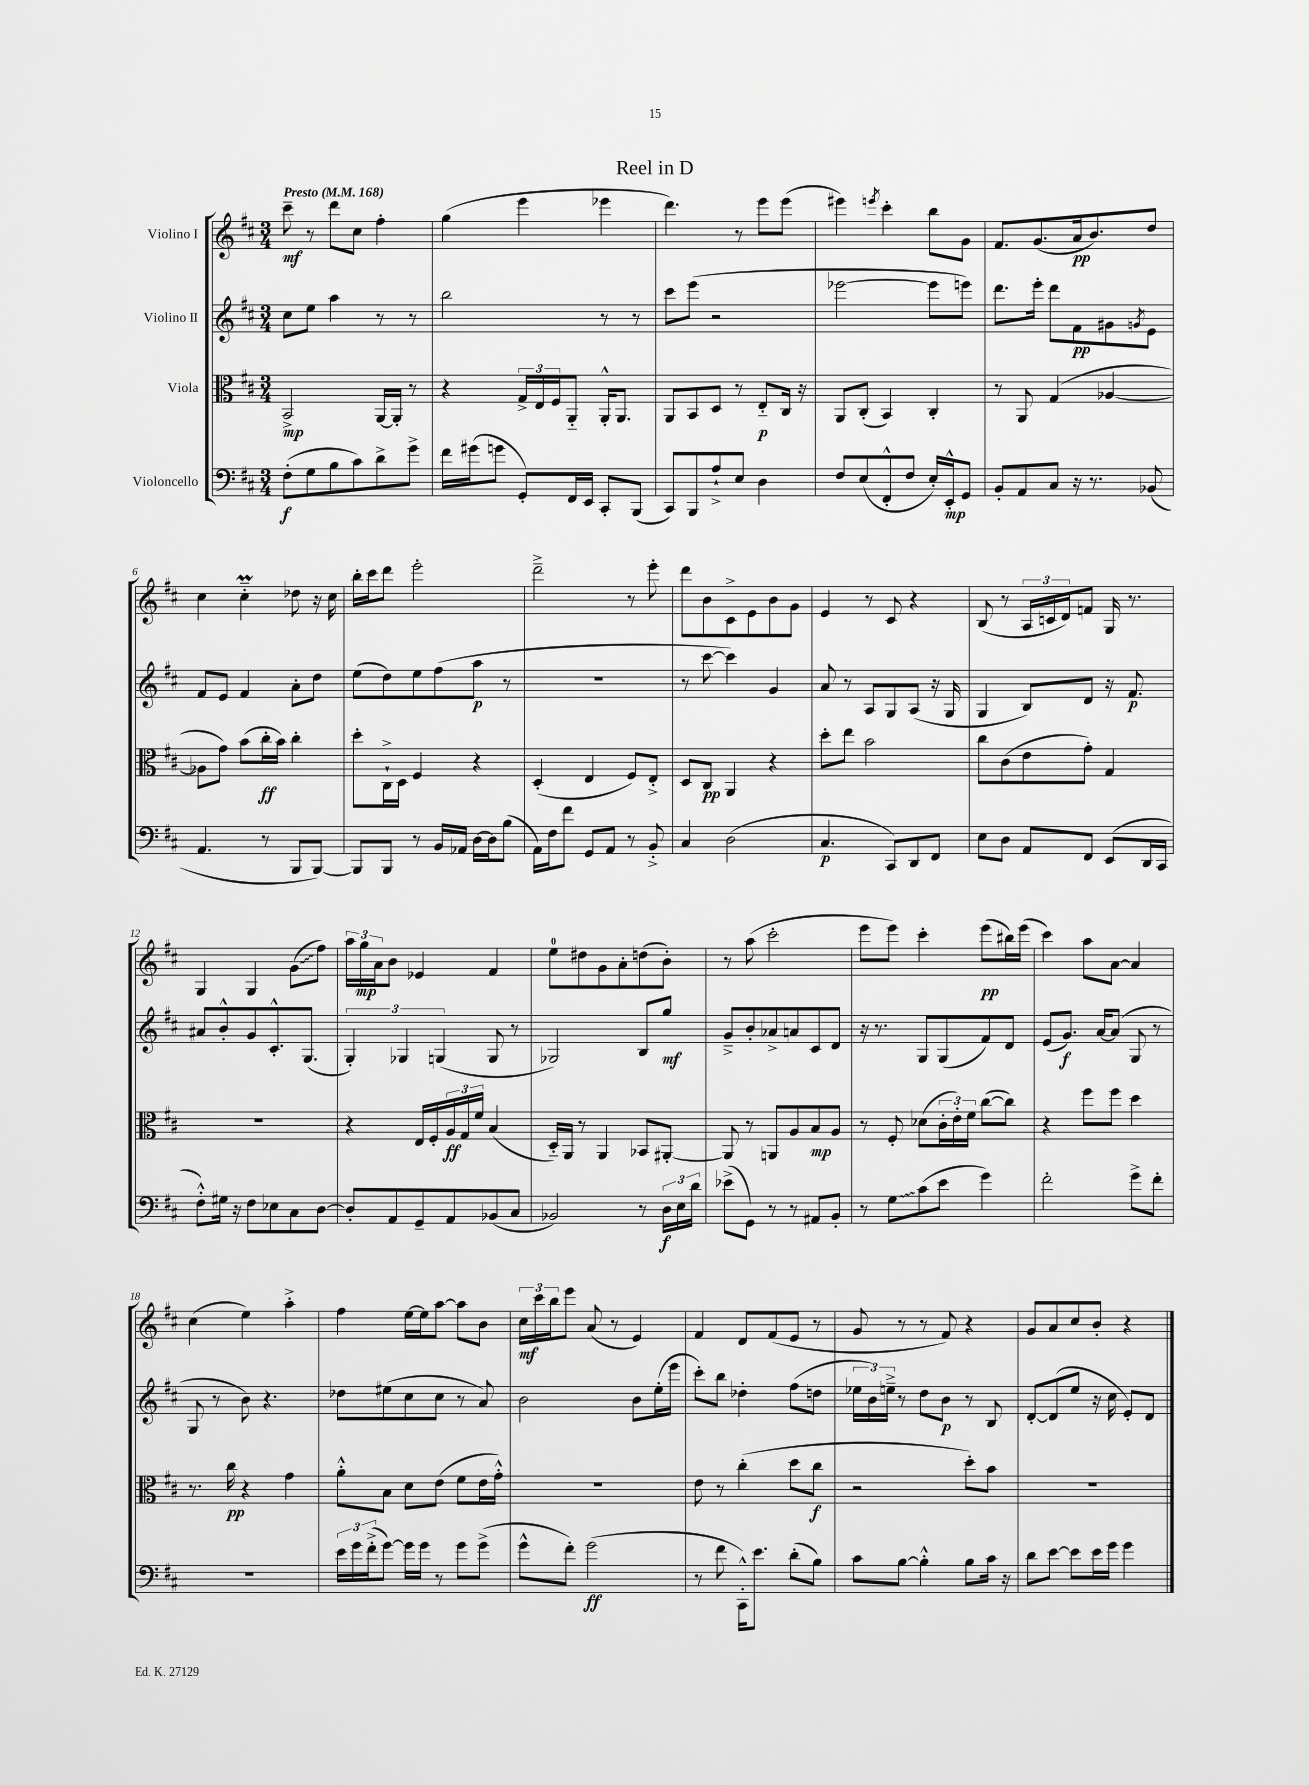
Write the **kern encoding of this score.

**kern	**kern	**kern	**kern
*staff4	*staff3	*staff2	*staff1
*clefF4	*clefC3	*clefG2	*clefG2
*k[f#c#]	*k[f#c#]	*k[f#c#]	*k[f#c#]
*M3/4	*M3/4	*M3/4	*M3/4
*MM168	*MM168	*MM168	*MM168
(8F#'\L	2BB^/	8cc#\L	8ccc#~\
8G\	.	8ee\J	8r
8B\	.	4aa\	8ddd\L
8c#\)	.	.	8cc#\J
8d^\	[16AA/LL	8r	4ff#'\
.	16AA'/]JJ	.	.
8g^\J	8r	8r	.
=	=	=	=
16f#\LL	4r	2bb\	(4gg\
(16g#\J	.	.	.
8g\J	.	.	.
8GG'/L)	24G^/LL	.	4eee\
.	24E/	.	.
.	24F#/J	.	.
16FF#/L	8AA'~/J	.	.
16EE/JJ	.	.	.
8CC#'/L	16AA'^^/LK	8r	4eee-\
.	8.AA/J	.	.
(8BBB/J	.	8r	.
=	=	=	=
8CC#/L)	8AA/L	8ccc#\L	4.ddd\)
8BBB/	8BB/	(8eee\J	.
8A`^/	8D/J	2r	.
8E/J	8r	.	8r
4D\	8E'~/L	.	8eee\L
.	16C#/Jk	.	(8eee\J
.	16r	.	.
=	=	=	=
8F#/L	8AA/L	[2eee-\	4eee#\)
(8E/	(8C#'/J	.	.
.	.	.	8qeee/
8FF#'^^/	4BB/)	.	4ccc#'\
8F#/J	.	.	.
16E'/LL)	4C#'/	8eee-\]L	8bb\L
16EE'^^/J	.	.	.
8GG/J	.	8eee\J)	8g\J
=	=	=	=
8BB'/L	8r	8.ddd\L	8.f#/L
8AA/	8AA/	.	.
.	.	16eee'\Jk	(8.g/
8C#/J	(4G/	8ddd\L	.
16r	.	8f#\	16a/k
8.r	.	.	8.b/)
.	[4A-/	8g#\	.
.	.	8qg/	.
(8BB-/	.	8e\J	8dd/J
=	=	=	=
4.AA/	8A-\]L	8f#/L	4cc#\
.	8g\J)	8e/J	.
.	(8b\L	4f#/	4cc#'~\
8r	16cc#'\L	.	.
.	16b\JJ)	.	.
8BBB/L	4cc#'\	8a'\L	8dd-\
[8BBB/J)	.	8dd\J	16r
.	.	.	16cc#\
=	=	=	=
8BBB/]L	8dd'\L	(8ee\L	16bb'\LL
.	.	.	16ccc#\J
8BBB/J	16C#`^\L	8dd\)	8ddd\J
.	16D\JJ	.	.
8r	4F#/	8ee\	2eee'\
16BB/LL	.	(8ff#\	.
16AA-/JJ	.	.	.
[16D\LL	4r	8aa\J	.
16D\]J	.	.	.
(8B\J	.	8r	.
=	=	=	=
16AA\LL)	(4D'/	2.r	2ddd~^\
16F#\J	.	.	.
8f#\J	.	.	.
8GG/L	4E/	.	.
8AA/J	.	.	.
8r	8F#/L)	.	8r
8BB'^/	8E'^/J	.	8eee'\
=	=	=	=
4C#/	8D/L	8r	8ddd\L
.	8C#/J	[8ccc#\	8b\
(2D\	4AA/	4ccc#\])	8c#^\
.	.	.	8e\
.	4r	4g/	8b\
.	.	.	8g\J
=	=	=	=
4.C#/	8dd'\L	8a/	4e/
.	8ee\J	8r	.
.	2b\	8A/L	8r
8CC#/L)	.	8G/	8c#/
8DD/	.	(8A/J	4r
8FF#/J	.	16r	.
.	.	16G/	.
=	=	=	=
8E\L	8cc#\L	4G/	(8B/
8D\J	(8c#\	.	8r
8AA/L	8e\	8B/L)	24A/LL
.	.	.	24c/
.	.	.	24d/J)
8FF#/J	8g'\J)	8d/J	8f/J
(8EE/L	4G/	16r	16G/
.	.	8.f#/	8.r
16DD/L	.	.	.
16CC#/JJ	.	.	.
=	=	=	=
8F#'^^\L)	2.r	8a#/L	4G/
16G#\Jk	.	8b'^^/	.
16r	.	.	.
8F#\L	.	8g/	4G/
8E-\	.	8.c#'^^/	.
8C#\	.	.	(8g\L
.	.	(8.G/J	.
[8D\J	.	.	8ff#\J)
=	=	=	=
8D'/]L	4r	6G'/)	24aa\LL
.	.	.	24gg\
.	.	.	24a\J
8AA/	.	.	8b\J
.	.	6G-/	.
8GG~/	16E/LL	.	4e-/
.	16F#'/	.	.
.	.	(6G/	.
8AA/	24A/	.	.
.	24G/	.	.
.	24f#/JJ	.	.
(8BB-/	(4B/	8G/	4f#/
8C#/J	.	8r	.
=	=	=	=
2BB-/)	16D'~/LL)	2G-/)	8ee\L
.	16AA/JJ	.	.
.	8r	.	8dd#\
.	4AA/	.	8g\
.	.	.	8a'\
8r	8BB-/L	8B/L	(8dd\
24D\LL	[8AA#'/J	8gg/J	8b'\J)
24E\	.	.	.
24d\JJ	.	.	.
=	=	=	=
(8e-^\L	8AA#/]	8g~^/L	8r
8GG\J)	8r	8b'/	(8aa\
8r	8AA/L	8a-^/	2ccc#'\
8r	8A/	8a/	.
8AA#/L	8B/	8c#/	.
8BB'/J	8A/J	8d/J	.
=	=	=	=
8r	8r	16r	8eee\L
.	.	8.r	.
8G\L	8F#'/	.	8eee\J)
(8c#\	(8d-\L	8G/L	4ccc#'\
8e\J	24c#'\L	(8G/	.
.	24e'\)	.	.
.	24f#\JJ	.	.
4g\)	([8cc#\L	8f#/)	(8eee\L
.	8cc#\]J)	8d/J	16bb#\L)
.	.	.	(16eee\JJ
=	=	=	=
2f#'\	4r	(8e/L	4ccc#\)
.	.	8.g/J)	.
.	8ff#\L	.	8aa\L
.	.	[16a/LK	.
.	8ff#\J	(8a/]J	[8a\J
8g^\L	4dd\	8G/	4a/]
8f#'\J	.	8r	.
=	=	=	=
2.r	8.r	8G/	(4cc#\
.	.	8r	.
.	16cc#\	.	.
.	4r	8b\)	4ee\)
.	.	4.r	.
.	4g\	.	4aa'^\
=	=	=	=
24e\LL	8a'^^\L	8dd-\L	4ff#\
24g\	.	.	.
(24f#'^\J	.	.	.
[8g\J)	8B\J	(8ee#\	.
16g\]LL	8d\L	8cc#\	[16ee\LL
16g\JJ	.	.	16ee\]J
8r	(8e\J	8cc#\J	[8aa\J
8g\L	8f#\L	8r	8aa\]L
(8g^\J	16e\L	8a/)	8b\J
.	16g'^^\JJ)	.	.
=	=	=	=
8g^^\L	2.r	2b\	24cc#\LL
.	.	.	24ccc#\
.	.	.	24bb\J
8f#'\J)	.	.	8eee\J
(2g\	.	.	(8a/
.	.	.	8r
.	.	8b\L	4e/)
.	.	(16ee'\L	.
.	.	16eee\JJ	.
=	=	=	=
8r	8e\	8ccc#'\L)	4f#/
8f#\	8r	8bb\J	.
16CC#'^^\LK)	(4cc#'\	4dd-'\	8d/L
8.e\J	.	.	.
.	.	.	(8f#/
(8d'\L	8dd\L	(8ff#\L	8e/J
8B\J)	8cc#\J	8dd\J	8r
=	=	=	=
8c#\L	2r	24ee-\LL	8g/
.	.	24b\)	.
.	.	24ee~^\JJ	.
[8B\J	.	8r	8r
4B'^^\]	.	8dd\L	8r
.	.	8b\J	8f#/)
8B\L	8dd'\L)	8r	4r
16c#\Jk	8b\J	8B/	.
16r	.	.	.
=	=	=	=
8d\L	2.r	[8d'/L	8g/L
[8e\J	.	(8d/]	8a/
8e\]L	.	8ee/J	8cc#/
16e\L	.	16r	8b'/J
16g\JJ	.	16cc#\	.
4g\	.	8e'/L)	4r
.	.	8d/J	.
==	==	==	==
*-	*-	*-	*-
